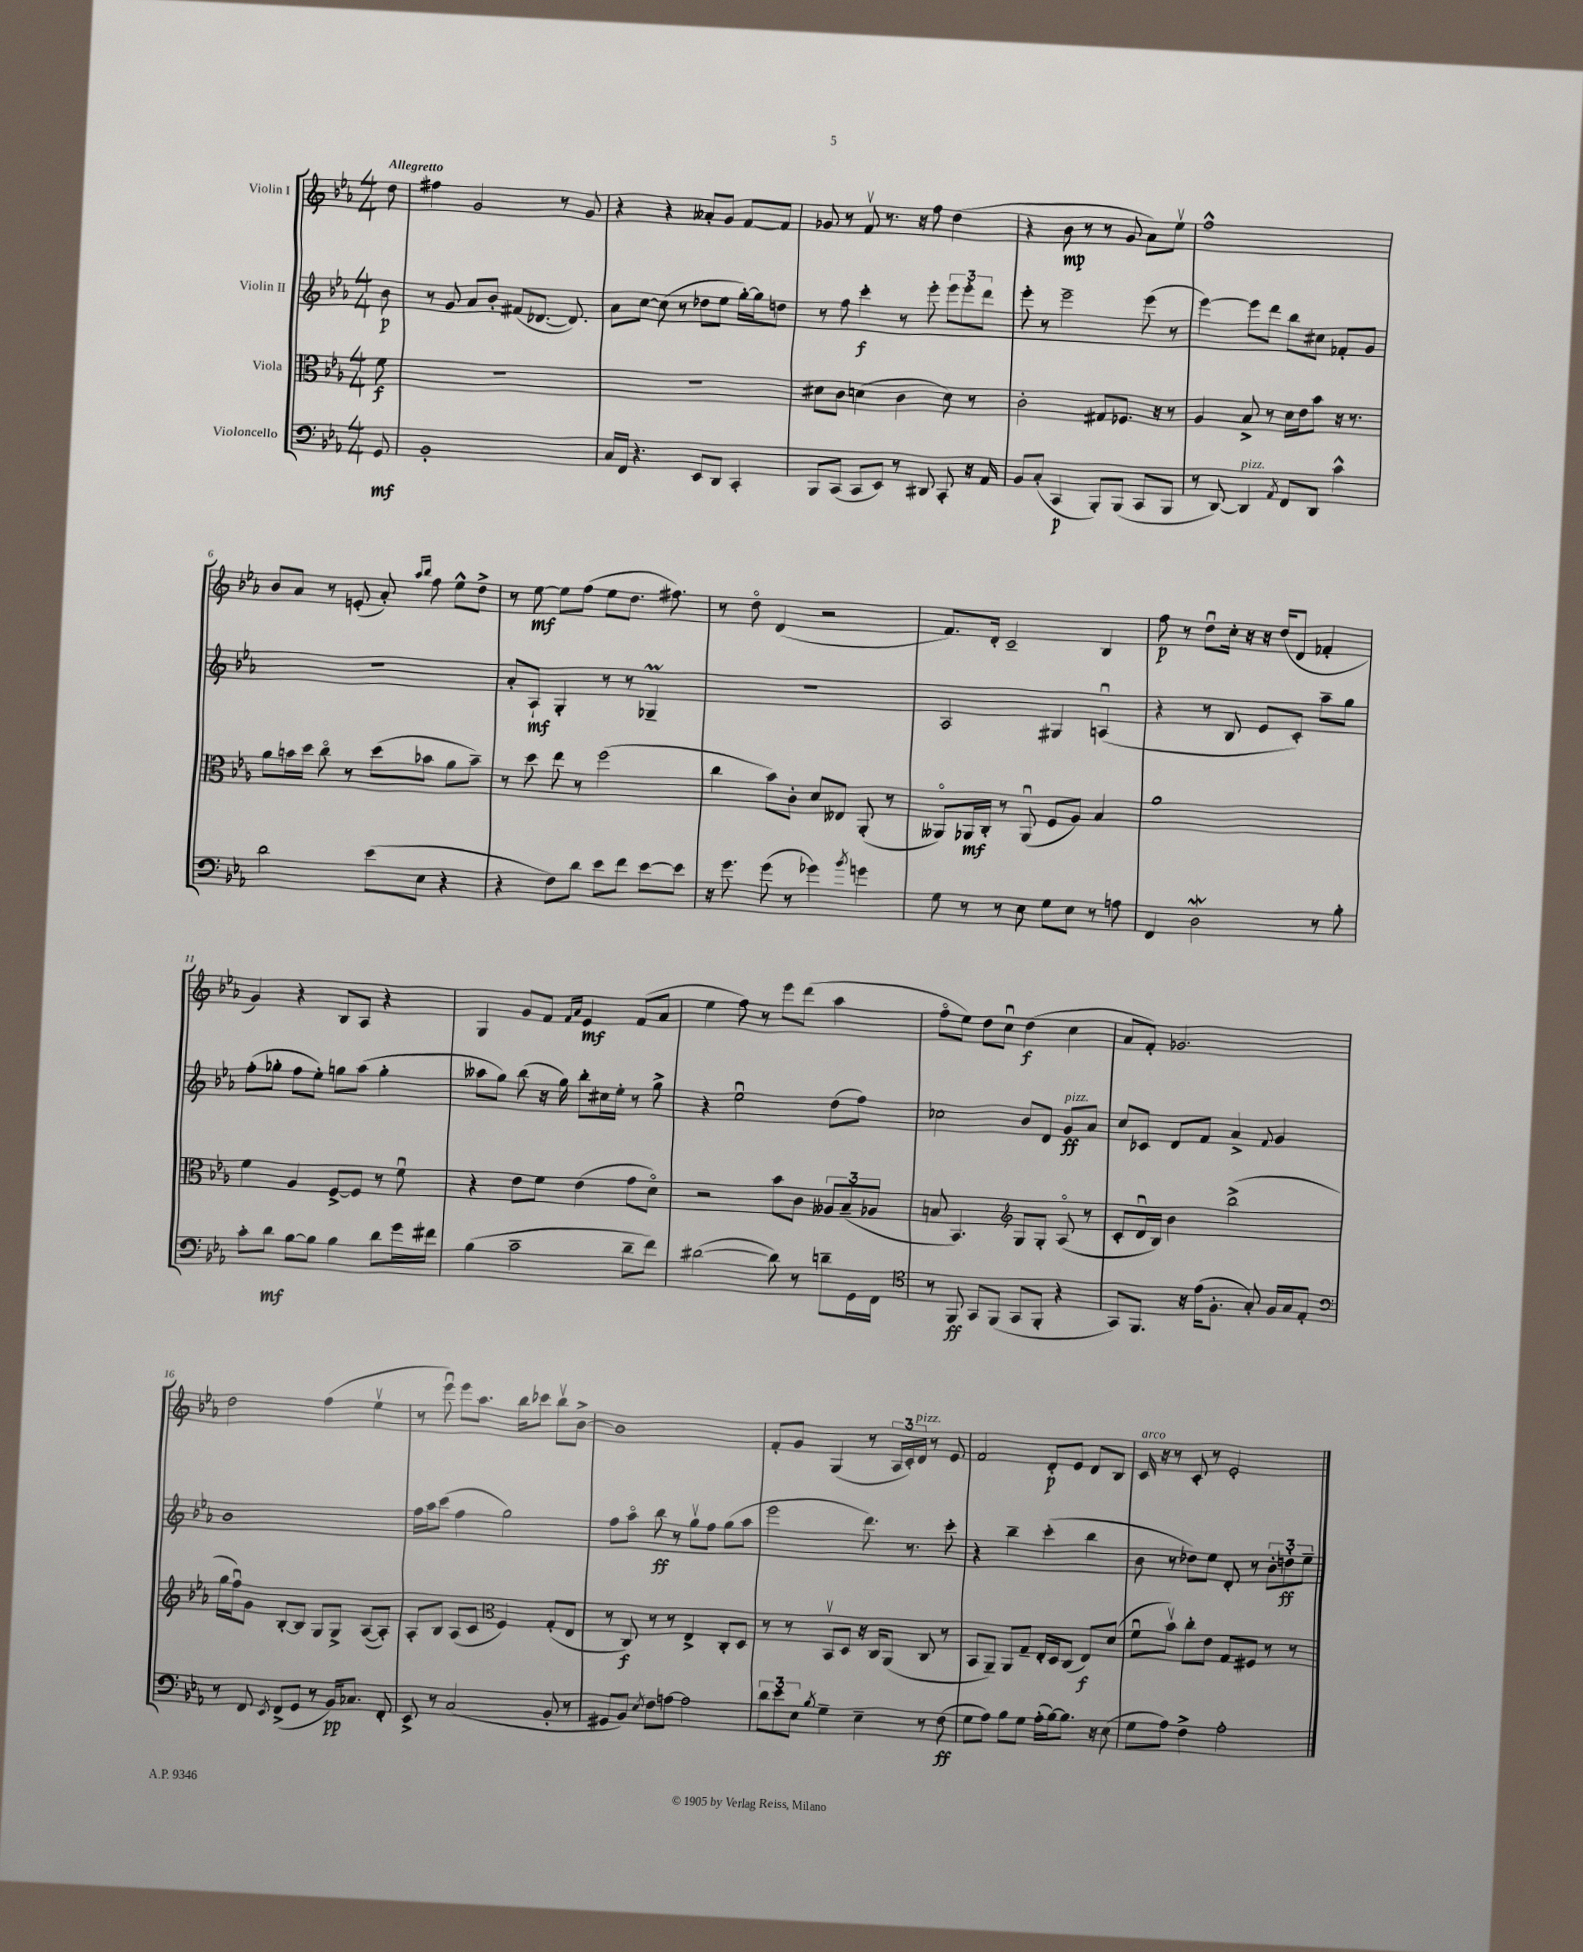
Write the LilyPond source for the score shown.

<<
\new StaffGroup <<
\new Staff = "s0" \with { instrumentName = "Violin I" } {
    \clef treble \key ees \major \numericTimeSignature \time 4/4 \partial 8 \tempo "Allegretto"
    \autoBeamOff d''8 |
    fis''4 g'2 r8 g'8 |
    r4 r4 aeses'8[-. g'8] f'8[~ f'8] |
    ges'8 r8 f'8\upbow r8. r16 f''8 d''4( |
    r4 bes'8\mp r8 r8 g'8 aes'8[) ees''8]\upbow |
    f''1-^ |
    bes'8[ aes'8] r8 e'8-.( aes'8-.) \grace { aes''16[ bes''16] } f''8 ees''8[-^ d''8]-> |
    r8 ees''8~\mf ees''8[ f''8]( ees''8[ d''8.] fis''8.) |
    r8 d''8\flageolet d'4( r2 |
    f'8.[) d'16]-. c'2-- bes4 |
    f''8\p r8 d''8[\downbow c''16]-. r16 r16 d''16[( d'8] fes'4-. |
    g'4) r4 bes8[ aes8] r4 |
    g4 g'8[ f'8] \grace { f'16[ aes'16] } ees'4\mf f'8[( aes'8] |
    ees''4 f''8) r8 ees'''8[ d'''8]( aes''4 |
    f''8[\flageolet ees''8]) d''8[ c''8]\downbow d''4\f( c''4 |
    aes'8[ f'8]-.) ges'2. |
    d''2 f''4( ees''4\upbow |
    r8 ees'''8\downbow) ees'''8[ aes''8.] bes''16[ ces'''8] bes''8[\upbow bes'8]~-> |
    bes'1 |
    f'8[-. g'8] g4( r8 \tuplet 3/2 { aes16[ c'16-.) d'16]^\markup { \italic "pizz." } } r8 ees'8 |
    f'2 d'8[-.\p ees'8] d'8[ bes8] |
    c'16^\markup { \italic "arco" } r16 r8 c'8-. r8 ees'2-. \bar "|." |
}
\new Staff = "s1" \with { instrumentName = "Violin II" } {
    \clef treble \key ees \major \numericTimeSignature \time 4/4 \partial 8
    \autoBeamOff bes'8\p |
    r8 g'8 aes'8[ bes'8]-. fis'8[( des'8.]~ des'8.) |
    aes'8[ c''8]~ c''8( r8 des''8[ ees''8] g''16[~-.) g''16 d''8] |
    r8 f''8 c'''4-.\f r8 ees'''8-. \tuplet 3/2 { ees'''8[ ees'''8-. d'''8] } |
    ees'''8-. r8 ees'''2-- ees'''8( r8 |
    ees'''4~) ees'''8[ d'''8] bes''8[ cis''8] fes'8[-. g'8] |
    R1 |
    aes'8[-. aes8]-!\mf g4-. r8 r8 ges4--\prall |
    r1 |
    aes2 gis4 a4\downbow( |
    r4 r8 bes8 ees'8[ c'8]-.) aes''8[-- g''8] |
    f''8[-.( ges''8]-. f''8[ ees''8]-.) g''8[ aes''8]( g''4-. |
    aeses''8[ g''8]) bes''8( r16 g''16) bes''8[-. cis''16 ees''16]-. r8 g''8-> |
    r4 ees''2\downbow d''8[( f''8]) |
    ces''2 bes'8[ d'8] g'8[\ff^\markup { \italic "pizz." } aes'8] |
    c''8[ ces'8] d'8[ f'8] aes'4-> \appoggiatura { f'8 } g'4 |
    bes'1 |
    f''16[ aes''16 c'''8]( f''4 g''2) |
    f''8[ aes''8]\flageolet bes''8\ff r8 g''8[\upbow f''8] g''8[( aes''8] |
    ees'''2 d'''8.) r8. c'''8-. |
    r4 bes''4-- c'''4-.( bes''4 |
    bes'8 r8 des''8[) ees''8] d'8-. r8 \tuplet 3/2 { bes'8[-. d''8-.\ff ees''8]-- } \bar "|." |
}
\new Staff = "s2" \with { instrumentName = "Viola" } {
    \clef alto \key ees \major \numericTimeSignature \time 4/4 \partial 8
    \autoBeamOff f'8\f |
    R1 |
    R1 |
    dis'8[ c'8] d'4( c'4 d'8) r8 |
    c'2-. gis8[ fes8.] r16 r8 |
    aes4 bes8-> r8 d'16[ ees'16 bes'8] r16 r8. |
    aes'8[ b'16 d''16] c''8\flageolet r8 d''8[( bes'8] aes'8[ bes'8]--) |
    r8 d''8 ees''8 r8 f''2( |
    c''4 bes'8[) c'8]-. d'8[ eeses8] aes,8-.( r8 |
    aeses,8[\flageolet) aes,16\mf c16]-. r8 aes,8\downbow( f8[ aes8]) bes4 |
    aes'1 |
    f'4 aes4 f8[~-> f8] r8 f'8\downbow |
    r4 ees'8[ f'8] ees'4( g'8[ d'8]\flageolet) |
    r2 bes'8[ c'8] \tuplet 3/2 { aeses8[ bes8--( aes8] } |
    b8 bes,4.) \clef treble g8[ g8]-. aes8\flageolet( r8 |
    c'8[-. d'16\downbow bes16]) bes'4 bes''2->( |
    g''16[ f''16\downbow) g'8] bes8[~-. bes8] g8[ g8]-> aes8[~( aes8]-.) |
    aes8[-. bes8] aes8[( c'8] \clef alto f4) g8[-.( ees8] |
    r8 c8\f) r8 r8 ees4-> c8[-. d8] |
    r8 r8 bes,8[\upbow d8] r16 c16[ aes,8]( c8 r8 |
    bes,8[ aes,8]--) aes,8[ g8]-- ees16[-. d16 c8]( ees8[\f) d'8]( |
    f'8[\downbow bes'8]\upbow) c''8[-. ees'8] g8[ fis8] r8 r8 \bar "|." |
}
\new Staff = "s3" \with { instrumentName = "Violoncello" } {
    \clef bass \key ees \major \numericTimeSignature \time 4/4 \partial 8
    \autoBeamOff g,8\mf |
    bes,1-. |
    c16[ f,16] r4. ees,8[ d,8] c,4-. |
    bes,,8[ c,8]( c,8[ ees,8]) r8 dis,8 c,8-. r16 aes,16 |
    bes,8[ c8]-.( c,4\p bes,,8[-.) bes,,8]( c,8[ bes,,8] |
    r8 d,8~) d,4^\markup { \italic "pizz." } \acciaccatura { aes,8 } f,8[ d,8] c'4-^ |
    d'2 ees'8[( ees8] r4 |
    r4 f8[) d'8] ees'8[ f'8] ees'8[~ ees'8] |
    r16 g'8. g'8( r8 ges'4) \acciaccatura { bes'8 } g'4 |
    g8 r8 r8 ees8 g8[ ees8] r8 a8 |
    f,4 d2\mordent r8 bes8-. |
    c'8[-. d'8]\mf bes8[~ bes8] bes4 d'8[ g'16 fis'16] |
    bes4( c'2-- d'8[-- f'8]) |
    dis'2~( dis'8) r8 d'8[-- g,16 f,16] |
    \clef tenor r8 f,8\ff g,8[ f,8]( g,8[ f,8]-. r4 |
    g,8[) f,8.] r16 ees'16[( f8.]-. g8-.) f16[ g16 ees8]-. |
    \clef bass r8 f,8 \acciaccatura { ees,8 } f,8[->( g,8] r8 bes,16[\pp) ces8.] f,8-. |
    ees,8-> r8 c2( bes,8-. r8 |
    gis,8[ bes,8]) \acciaccatura { ees8 } f8[ a8]~ a2 |
    \tuplet 3/2 { d'8[ ees'8 ees8] } \acciaccatura { bes8 } g4-- ees4-- r8 f8\ff( |
    g8[ aes8]) bes8[ g8] aes16[-.( bes16~) bes8.] r16 ees8( |
    g8[ aes8]) f4-> aes2-. \bar "|." |
}
>>
>>
